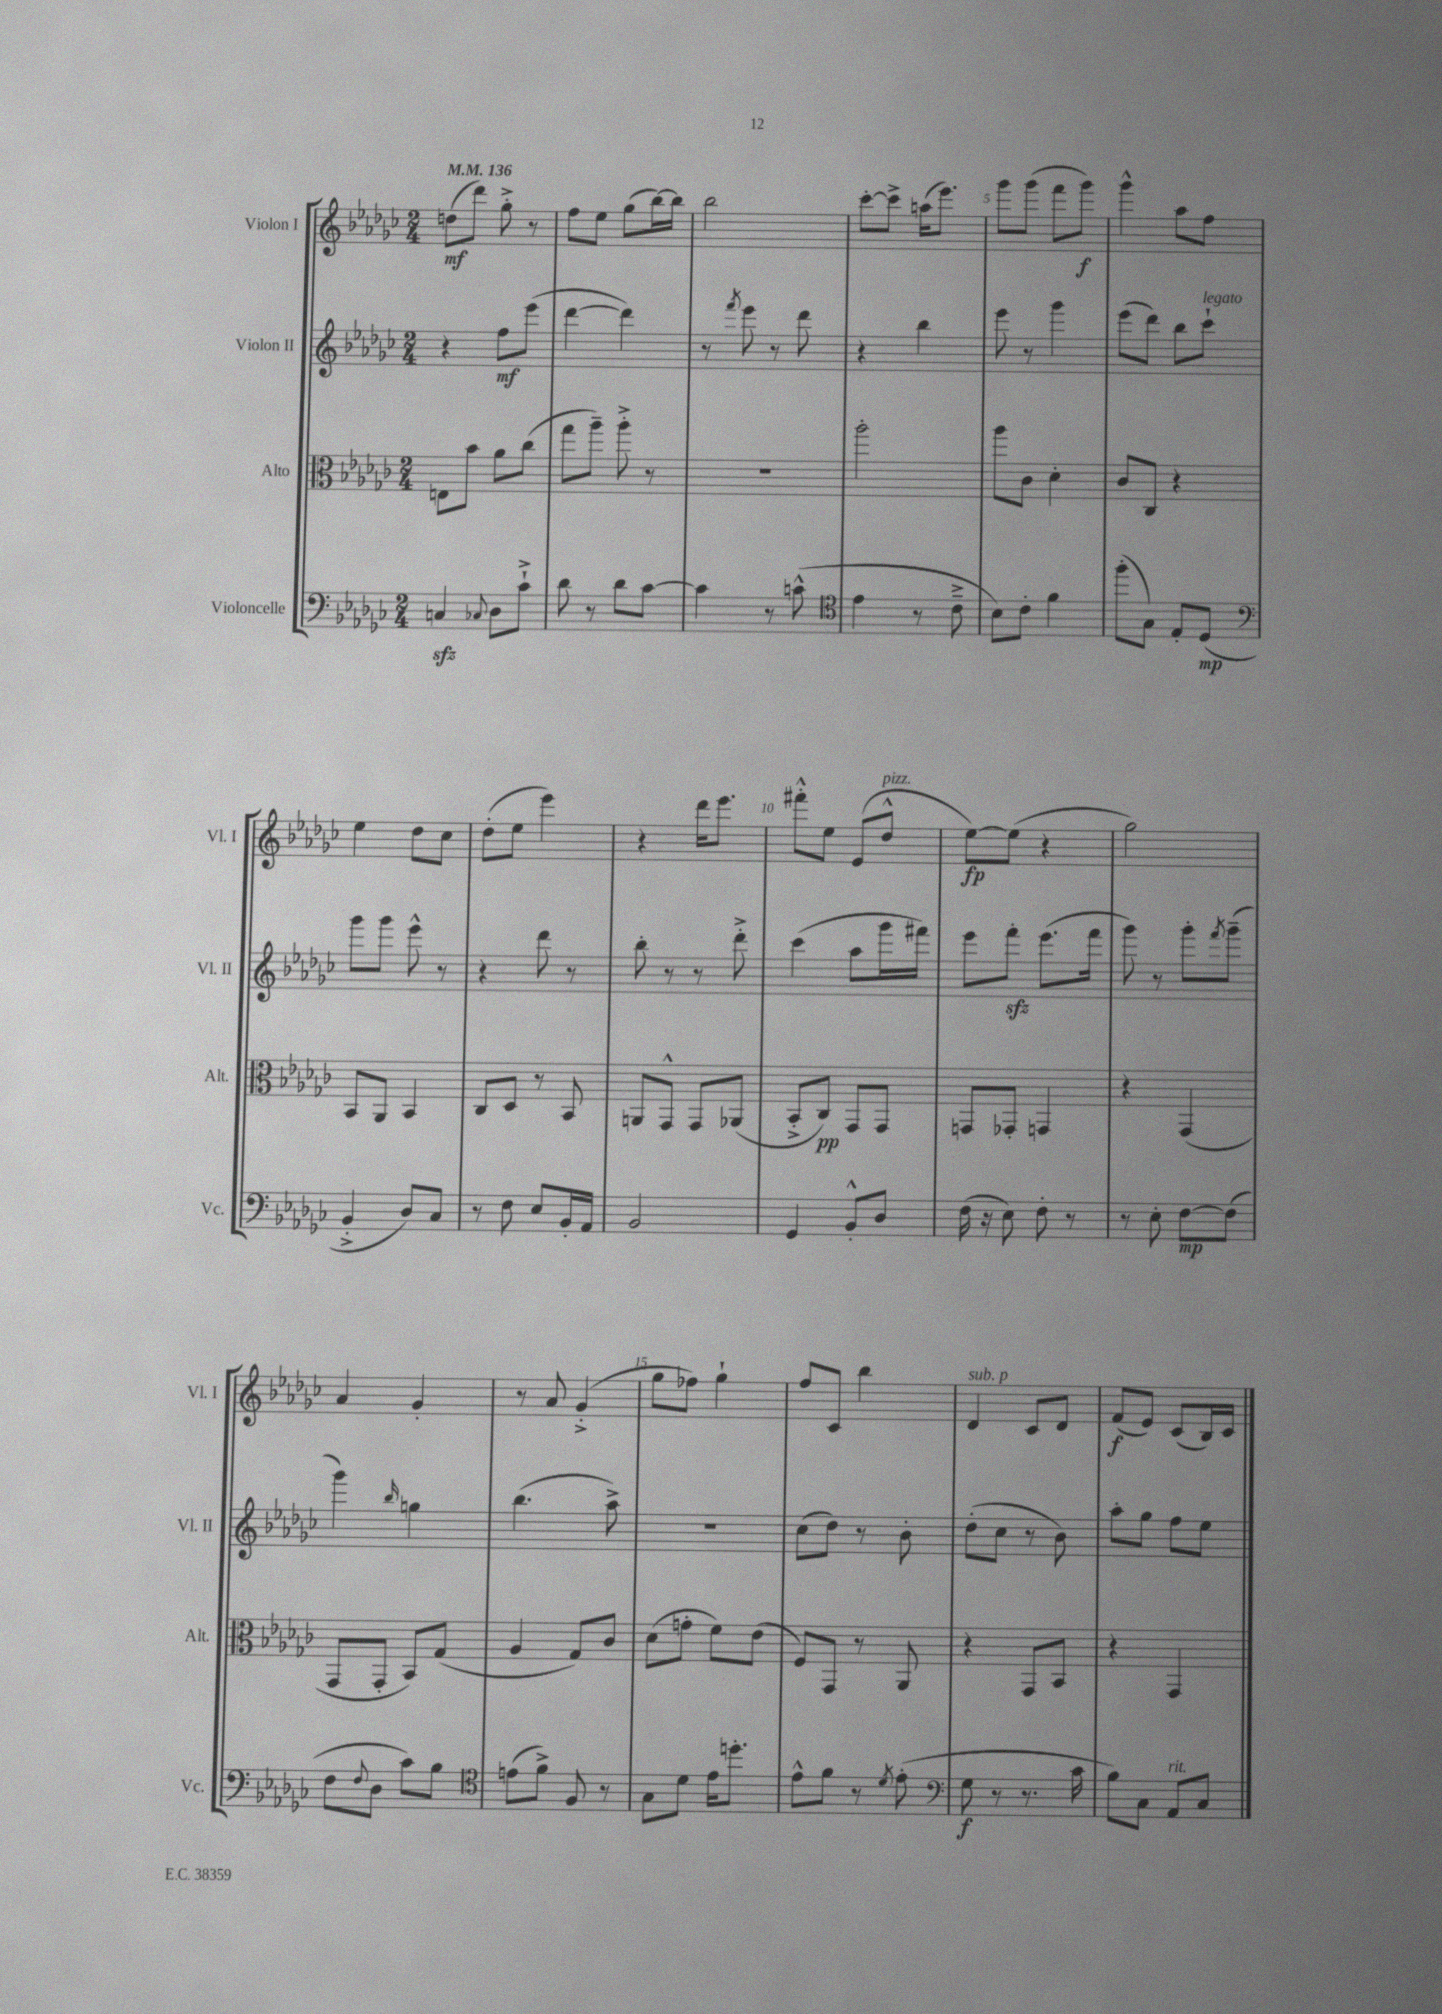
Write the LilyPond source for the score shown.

<<
\new StaffGroup <<
\new Staff = "s0" \with { instrumentName = "Violon I" shortInstrumentName = "Vl. I" } {
    \clef treble \key ges \major \numericTimeSignature \time 2/4 \tempo 4 = 136
    d''8\mf( des'''8) ges''8-.-> r8 |
    f''8 ees''8 ges''8( bes''16~) bes''16 |
    bes''2 |
    ces'''8~-. ces'''8-> a''16( ees'''8.) |
    ges'''8 ges'''8( f'''8 ges'''8\f) |
    ges'''4-^ aes''8 f''8 |
    ees''4 des''8 ces''8 |
    des''8-.( ees''8 ees'''4) |
    r4 des'''16 ees'''8. |
    fis'''8-.-^ ees''8 ees'8( des''8-^^\markup { \italic "pizz." } |
    ees''8~\fp) ees''8( r4 |
    ges''2) |
    aes'4 ges'4-. |
    r8 aes'8 ges'4-.->( |
    ges''8 fes''8) ges''4-! |
    f''8 ces'8 bes''4 |
    des'4^\markup { \italic "sub. p" } ces'8 des'8 |
    f'8\f( ees'8) ces'8( bes16) ces'16 \bar "|." |
}
\new Staff = "s1" \with { instrumentName = "Violon II" shortInstrumentName = "Vl. II" } {
    \clef treble \key ges \major \numericTimeSignature \time 2/4
    r4 f''8\mf ees'''8( |
    des'''4~ des'''4) |
    r8 \acciaccatura { f'''8 } ees'''8 r8 des'''8 |
    r4 bes''4 |
    ees'''8 r8 ges'''4 |
    ees'''8( des'''8) bes''8 ces'''8-!^\markup { \italic "legato" } |
    ges'''8 ges'''8 ees'''8-^ r8 |
    r4 des'''8 r8 |
    bes''8-. r8 r8 des'''8-.-> |
    ces'''4( aes''8 ges'''16 fis'''16) |
    ees'''8 f'''8-.\sfz ees'''8.( f'''16 |
    ges'''8) r8 ges'''8-. \acciaccatura { f'''8 } ges'''8--( |
    ges'''4) \grace { bes''16 } g''4 |
    bes''4.( aes''8->) |
    r2 |
    ces''8( des''8) r8 bes'8-. |
    des''8-.( ces''8 r8 bes'8) |
    aes''8-. ges''8 f''8 ees''8 \bar "|." |
}
\new Staff = "s2" \with { instrumentName = "Alto" shortInstrumentName = "Alt." } {
    \clef alto \key ges \major \numericTimeSignature \time 2/4
    e8 bes'8 aes'8 ces''8( |
    ges''8 aes''8--) aes''8-.-> r8 |
    R2 |
    aes''2-. |
    aes''8 ces'8 des'4-. |
    ces'8 ces8 r4 |
    bes,8 aes,8 bes,4 |
    ces8 des8 r8 bes,8 |
    a,8 ges,8-^ ges,8 aes,8( |
    bes,8-.-> ces8\pp) ges,8 ges,8 |
    g,8 ges,8-. g,4 |
    r4 ges,4( |
    ges,8 ges,8-. bes,8) ges8( |
    aes4 ges8) ces'8 |
    des'8( g'8-. f'8) ees'8( |
    f8) ges,8 r8 aes,8 |
    r4 ges,8 bes,8 |
    r4 ges,4 \bar "|." |
}
\new Staff = "s3" \with { instrumentName = "Violoncelle" shortInstrumentName = "Vc." } {
    \clef bass \key ges \major \numericTimeSignature \time 2/4
    c4\sfz \appoggiatura { ces8 } des8 ces'8-!-> |
    des'8 r8 des'8 ces'8~ |
    ces'4 r8 c'8-^( |
    \clef tenor ees'4 r8 ces'8---> |
    bes8) ces'8-. f'4 |
    f''8-.( ges8) ees8-. des8\mp( |
    \clef bass bes,4-.-> des8) ces8 |
    r8 f8 ees8 bes,16-. aes,16 |
    bes,2 |
    ges,4 bes,8-.-^ des8 |
    f16( r16 ees8) f8-. r8 |
    r8 ees8-. f8~\mp f8( |
    f8 \appoggiatura { f8 } des8 ces'8) bes8 |
    \clef tenor e'8( f'8->) f8 r8 |
    ges8 des'8 ees'16 d''8.-. |
    ees'8-^ f'8 r8 \acciaccatura { des'8 } ees'8-.( |
    \clef bass ges8\f r8 r8. ces'16 |
    bes8) ces8 aes,8^\markup { \italic "rit." } ces8 \bar "|." |
}
>>
>>
\layout { \context { \Score \override BarNumber.break-visibility = ##(#f #t #t) barNumberVisibility = #(every-nth-bar-number-visible 5) } }
